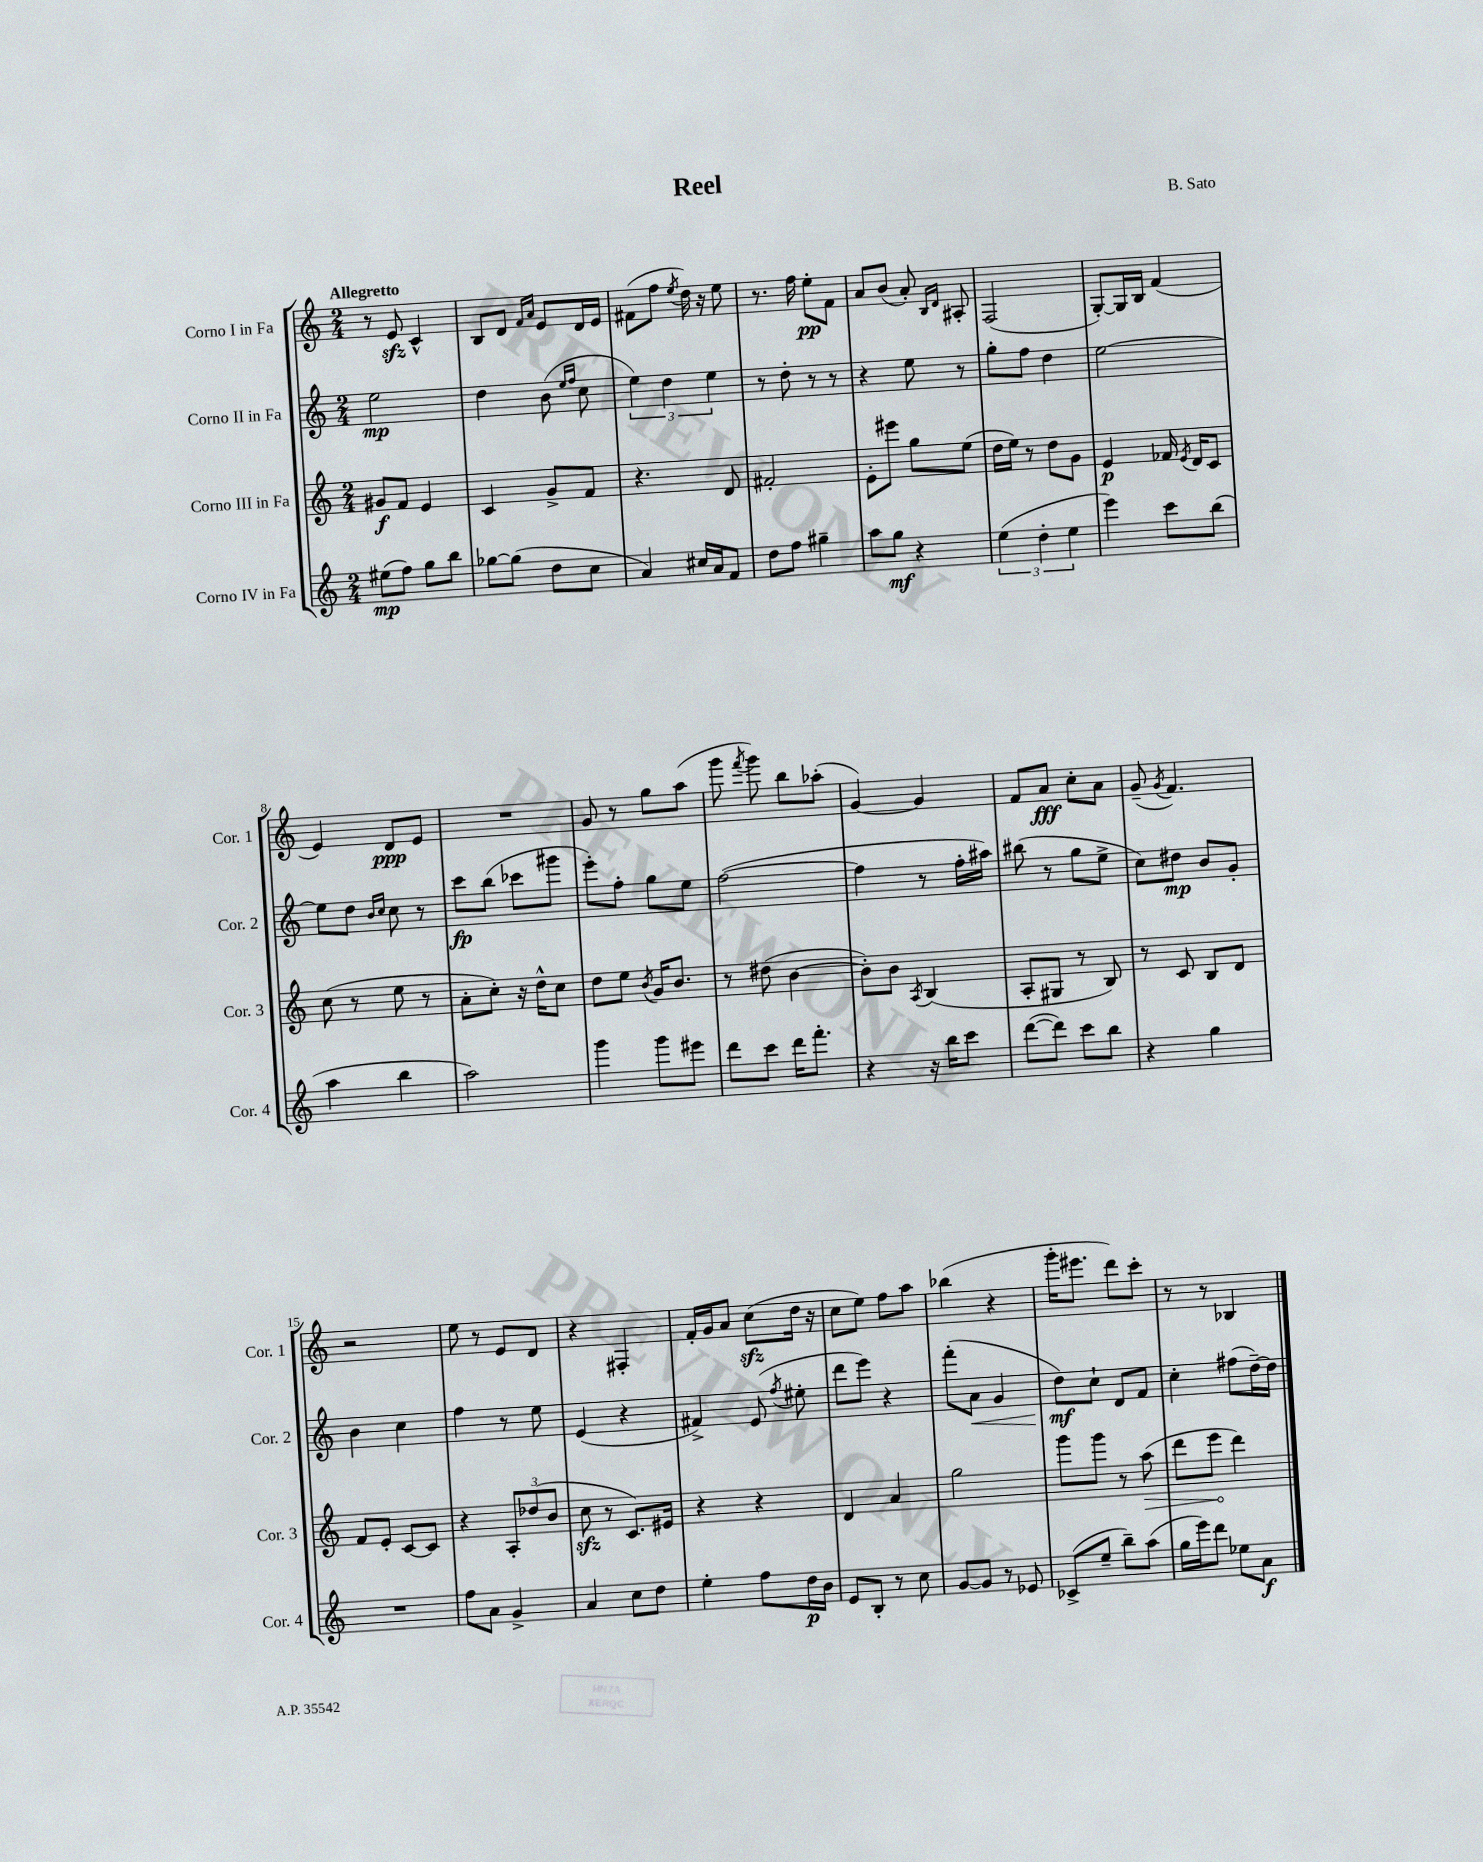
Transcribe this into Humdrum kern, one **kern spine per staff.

**kern	**dynam	**kern	**dynam	**kern	**dynam	**kern	**dynam
*part4	*part4	*part3	*part3	*part2	*part2	*part1	*part1
*staff4	*staff4	*staff3	*staff3	*staff2	*staff2	*staff1	*staff1
*I"Corno IV in Fa	*	*I"Corno III in Fa	*	*I"Corno II in Fa	*	*I"Corno I in Fa	*
*I'Cor. 4	*	*I'Cor. 3	*	*I'Cor. 2	*	*I'Cor. 1	*
*clefG2	*	*clefG2	*	*clefG2	*	*clefG2	*
*k[]	*	*k[]	*	*k[]	*	*k[]	*
*M2/4	*	*M2/4	*	*M2/4	*	*M2/4	*
=1	=1	=1	=1	=1	=1	=1	=1
!	!	!	!	!	!	!LO:TX:a:B:t=Allegretto	!
(8ee#X\L	mp	8g#X/L	f	2ee\	mp	8r	.
8ff\J)	.	8f/J	.	.	.	8ezz/	.
8gg\L	.	4e/	.	.	.	4c^^/	.
8bb\J	.	.	.	.	.	.	.
=2	=2	=2	=2	=2	=2	=2	=2
[8gg-X\L	.	4c/	.	4dd\	.	8B/L	.
(8gg-\J]	.	.	.	.	.	8d/J	.
.	.	.	.	.	.	16qqf/LL	.
.	.	.	.	.	.	16qqa/JJ	.
8dd\L	.	8g^/L	.	(8b\	.	8e/L	.
.	.	.	.	16qqee/LL	.	.	.
.	.	.	.	16qqff/JJ	.	.	.
8cc\J	.	8f/J	.	8cc\	.	16d/L	.
.	.	.	.	.	.	16e/JJ	.
=3	=3	=3	=3	=3	=3	=3	=3
4a/)	.	4.r	.	6ee\)	.	(8f#X\L	.
.	.	.	.	.	.	8ff\J	.
.	.	.	.	6dd\	.	.	.
.	.	.	.	.	.	8qee/	.
16cc#X/LL	.	.	.	.	.	16dd\)	.
16a/J	.	.	.	.	.	16r	.
.	.	.	.	6ee\	.	.	.
8f/J	.	8d/	.	.	.	8ee\	.
=4	=4	=4	=4	=4	=4	=4	=4
8dd\L	.	2f#X'/	.	8r	.	8.r	.
8ff\J	.	.	.	8dd'\	.	.	.
.	.	.	.	.	.	16ff\	.
4gg#X~\	.	.	.	8r	.	8ee'\L	pp
.	.	.	.	8r	.	8f\J	.
=5	=5	=5	=5	=5	=5	=5	=5
8aa\L	.	8e'\L	.	4r	.	8a/L	.
8gg\J	mf	8eee#X\J	.	.	.	(8b/J	.
4r	.	8gg\L	.	8ee\	.	8a'/)	.
.	.	.	.	.	.	16qqB/LL	.
.	.	.	.	.	.	16qqd/JJ	.
.	.	(8ee\J	.	8r	.	8A#X'/	.
=6	=6	=6	=6	=6	=6	=6	=6
(6ee\	.	16dd\LL	.	8gg'\L	.	(2F/	.
.	.	16ee\JJ)	.	.	.	.	.
.	.	8r	.	8ff\J	.	.	.
6dd'\	.	.	.	.	.	.	.
.	.	8dd\L	.	4dd\	.	.	.
6ee\	.	.	.	.	.	.	.
.	.	8g\J	.	.	.	.	.
=7	=7	=7	=7	=7	=7	=7	=7
4eee\)	.	4e/	p	[2ee\	.	[8G'/L)	.
.	.	.	.	.	.	16G/L]	.
.	.	.	.	.	.	16B/JJ	.
8ccc\L	.	16f-X/	.	.	.	(4f/	.
.	.	8qe/	.	.	.	.	.
.	.	16d/KL	.	.	.	.	.
(8bb\J	.	8c/J	.	.	.	.	.
!!LO:LB:g=z
=8	=8	=8	=8	=8	=8	=8	=8
4aa\	.	(8cc\	.	8ee\L]	.	4e/)	.
.	.	8r	.	8dd\J	.	.	.
.	.	.	.	16qqb/LL	.	.	.
.	.	.	.	16qqcc/JJ	.	.	.
4bb\	.	8ee\	.	8cc\	.	8d/L	ppp
.	.	8r	.	8r	.	8e/J	.
=9	=9	=9	=9	=9	=9	=9	=9
2aa\)	.	8a'\L	.	8ccc\L	fp	2r	.
.	.	8cc'\J)	.	(8bb\J	.	.	.
.	.	16r	.	8ccc-X\L	.	.	.
.	.	16dd^^\KL	.	.	.	.	.
.	.	8cc\J	.	8ggg#X\J	.	.	.
=10	=10	=10	=10	=10	=10	=10	=10
4ggg\	.	8dd\L	.	8eee'\L)	.	8g/	.
.	.	8ee\J	.	8ff'\J	.	8r	.
.	.	8qb/	.	.	.	.	.
8ggg\L	.	16g/KL	.	8gg\L	.	8gg\L	.
.	.	8.b/J	.	.	.	.	.
8eee#X\J	.	.	.	8ee\J	.	(8aa\J	.
=11	=11	=11	=11	=11	=11	=11	=11
8ddd\L	.	8r	.	([2ff\	.	8ggg\	.
.	.	.	.	.	.	8qfff/	.
8ccc\J	.	(8dd#X\	.	.	.	8ggg\)	.
16ddd\KL	.	[4b\	.	.	.	8bb\L	.
8.fff'\J	.	.	.	.	.	.	.
.	.	.	.	.	.	(8aa-X'\J	.
=12	=12	=12	=12	=12	=12	=12	=12
4r	.	8b'\L])	.	4ff\]	.	[4g/)	.
.	.	8b\J	.	.	.	.	.
.	.	8qA/	.	.	.	.	.
16r	.	(4B/	.	8r	.	4g/]	.
16bb\KL	.	.	.	.	.	.	.
8ccc\J	.	.	.	16ff'\LL	.	.	.
.	.	.	.	16aa#X\JJ)	.	.	.
=13	=13	=13	=13	=13	=13	=13	=13
([8ddd\L	.	8A'/L	.	(8bb#X\	.	8f/L	.
8ddd\J])	.	8G#X/J	.	8r	.	8a/J	fff
8ccc\L	.	8r	.	8gg\L	.	8cc'\L	.
8bb\J	.	8B/)	.	8ee^\J	.	8a\J	.
=14	=14	=14	=14	=14	=14	=14	=14
4r	.	8r	.	8cc\L)	.	(8g~/	.
.	.	.	.	.	.	8qg/	.
.	.	8c/	.	8dd#X\J	mp	4.f/)	.
4gg\	.	8B/L	.	8b/L	.	.	.
.	.	8d/J	.	8g'/J	.	.	.
!!LO:LB:g=z
=15	=15	=15	=15	=15	=15	=15	=15
2r	.	8f/L	.	4b\	.	2r	.
.	.	8e'/J	.	.	.	.	.
.	.	[8c/L	.	4cc\	.	.	.
.	.	8c/J]	.	.	.	.	.
=16	=16	=16	=16	=16	=16	=16	=16
8ff\L	.	4r	.	4ff\	.	8ee\	.
8a\J	.	.	.	.	.	8r	.
4g^/	.	12A'/L	.	8r	.	8e/L	.
.	.	(12dd-X/	.	.	.	.	.
.	.	.	.	8ee\	.	8d/J	.
.	.	12b/J	.	.	.	.	.
=17	=17	=17	=17	=17	=17	=17	=17
4a/	.	8cczz\	.	(4e/	.	4r	.
.	.	8r	.	.	.	.	.
8cc\L	.	8.c/L)	.	4r	.	4F#X'/	.
8dd\J	.	.	.	.	.	.	.
.	.	16e#X/Jk	.	.	.	.	.
=18	=18	=18	=18	=18	=18	=18	=18
4ee'\	.	4r	.	4f#X^/)	.	16f'/LL	.
.	.	.	.	.	.	16g/J	.
.	.	.	.	.	.	8a/J	.
8ff\L	.	4r	.	(8e/	.	(8cczz\L	.
.	.	.	.	8qff/	.	.	.
16dd\L	p	.	.	8ee#X'\	.	16dd\Jk	.
16b\JJ	.	.	.	.	.	16r	.
=19	=19	=19	=19	=19	=19	=19	=19
8e/L	.	4d/	.	8ddd\L	.	8cc\L	.
8B'/J	.	.	.	8eee\J)	.	8ee\J)	.
8r	.	4a/	.	4r	.	8ff\L	.
8cc\	.	.	.	.	.	8aa\J	.
=20	=20	=20	=20	=20	=20	=20	=20
[8g/L	.	2gg\	.	(8fff'\L	.	(4bb-X\	.
!	!	!	!	!	!LO:HP:b	!	!
8g/J]	.	.	.	8a\J	<	.	.
8r	.	.	.	4g/	.	4r	.
8e-X/	.	.	.	.	.	.	.
=21	=21	=21	=21	=21	=21	=21	=21
(8c-X^/L	.	8ggg\L	.	8dd\L)	mf	16ggg'\KL	.
.	.	.	.	.	.	8.eee#X\J	.
8ee~/J	.	8ggg\J	.	8cc`\J	[	.	.
8bb~\L)	.	8r	.	8d/L	.	8ddd\L)	.
!	!	!	!LO:HP:b	!	!	!	!
(8aa\J	.	(8aa\	>	8f/J	.	8ccc'\J	.
=22	=22	=22	=22	=22	=22	=22	=22
16gg\LL	.	8ddd\L	.	4cc'\	.	8r	.
16eee\J)	.	.	.	.	.	.	.
8ddd\J	.	8eee\J	.	.	.	8r	.
8ee-X\L	.	4ddd\)	]	(8ff#X\L	.	4B-X/	.
8a\J	f	.	.	[16dd~\L)	.	.	.
.	.	.	.	16dd\JJ]	.	.	.
==	==	==	==	==	==	==	==
*-	*-	*-	*-	*-	*-	*-	*-
